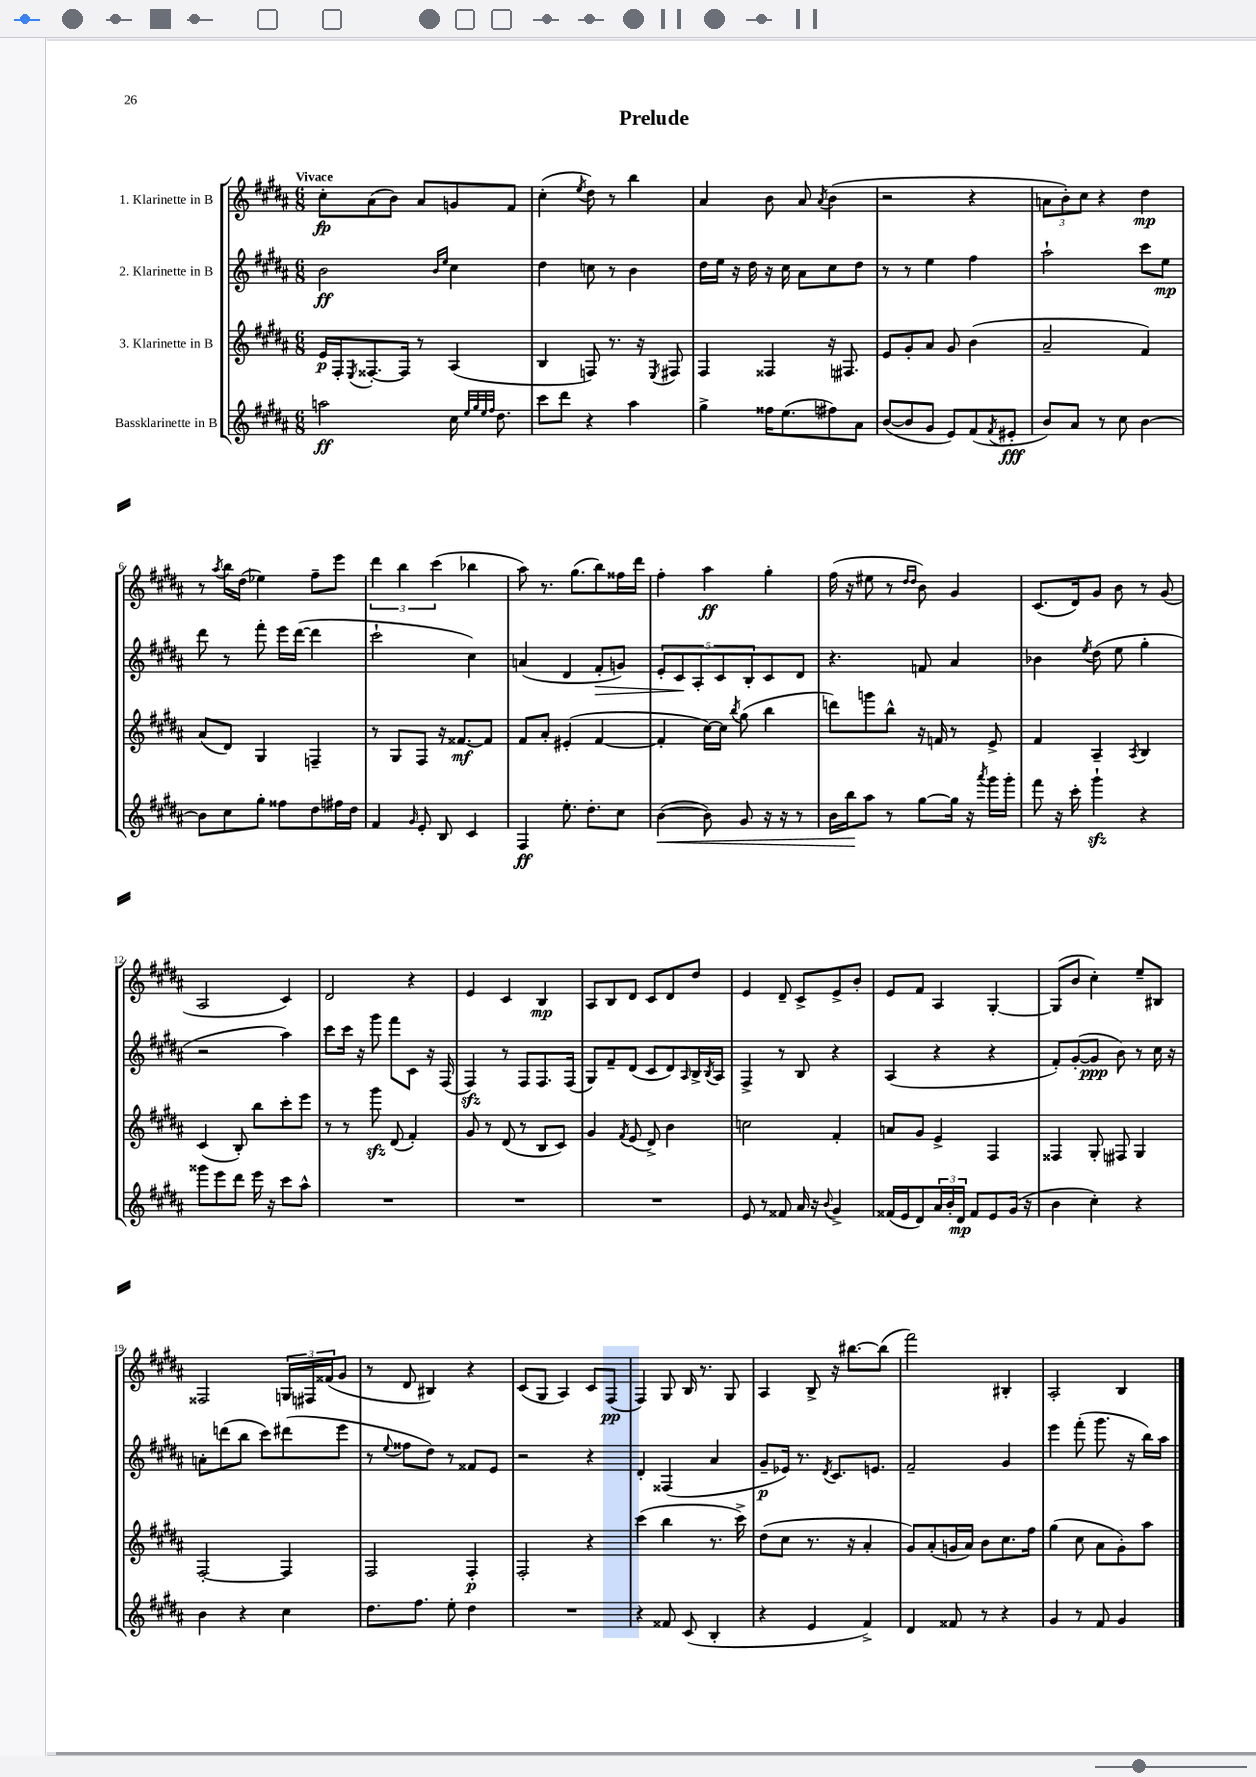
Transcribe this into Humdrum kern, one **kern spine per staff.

**kern	**kern	**kern	**kern
*staff4	*staff3	*staff2	*staff1
*clefG2	*clefG2	*clefG2	*clefG2
*k[f#c#g#d#a#]	*k[f#c#g#d#a#]	*k[f#c#g#d#a#]	*k[f#c#g#d#a#]
*M6/8	*M6/8	*M6/8	*M6/8
2aa	16e	2b	8cc#'
.	16F#'	.	.
.	8qE	.	.
.	[8.F##'	.	(8a#
.	.	.	8b)
.	16F##]	.	.
.	8r	.	8a#
.	.	16qqb	.
.	.	16qqee	.
16cc#	(4A#	4cc#	8g
32qqee	.	.	.
32qqgg#	.	.	.
32qqee	.	.	.
32qqff#	.	.	.
8.dd#	.	.	.
.	.	.	8f#
=	=	=	=
8ccc#	4B	4dd#	(4cc#'
8ddd#	.	.	.
.	.	.	8qee
4r	8F)	8cc	8dd#)
.	8.r	8r	8r
4aa#	.	4b	4bb
.	16r	.	.
.	8qE	.	.
.	8F#	.	.
=	=	=	=
4gg#^	4F#	16dd#	4a#
.	.	16ee	.
.	.	16r	.
.	.	16dd#	.
16ff##	4F##	16r	8b
(8.ee	.	16cc#	.
.	.	8a#	8a#
.	.	.	8qa#
8ff#)	16r	8cc#	(4b
.	8.F#	.	.
8a#	.	8dd#	.
=	=	=	=
([8b	8e	8r	2r
8b]	8g#'	8r	.
8g#	8a#	4ee	.
8e)	8g#	.	.
(8f#	(4b	4ff#	4r
8qf#	.	.	.
8e#'	.	.	.
=	=	=	=
8b)	2a#~	2aa#`	12a
.	.	.	12b')
8a#	.	.	.
.	.	.	12cc#
8r	.	.	4r
8cc#	.	.	.
[4b	4f#)	8ccc#	4dd#
.	.	8ee	.
=	=	=	=
8b]	(8a#	8ddd#	8r
.	.	.	8qaa#
8cc#	8d#)	8r	16bb
.	.	.	(16dd#
8gg#'	4G#	8fff#'	4ee-)
8ff##	.	16eee	.
.	.	([16ddd#	.
8dd#	4F~	4ddd#]	8ff#~
16ff#	.	.	8eee
16dd#	.	.	.
=	=	=	=
4f#	8r	2ccc#`	6ddd#
.	8G#	.	.
.	.	.	6bb
16qqg#	.	.	.
8e'	8F#	.	.
.	.	.	(6ccc#
8B	16r	.	.
.	[8.f##	.	.
4c#	.	4cc#)	4bb-
.	8f##]	.	.
=	=	=	=
4F#	8f#	(4a	8aa#)
.	8a#'	.	8.r
8.ee'	(4e#'	4d#	.
.	.	.	(8.gg#
8.dd#'	.	.	.
.	[4f#	8f#'	8bb)
8cc#	.	8g)	16ff##
.	.	.	16ddd#
=	=	=	=
([4b	4f#']	10e'	4ff#'
.	.	10c#	.
.	.	10A#'	.
8b])	[16cc#)	.	4aa#
.	.	10c#	.
.	16cc#]	.	.
.	8qbb	.	.
8g#	(8gg#	.	.
.	.	10B'	.
16r	4bb	8c#	4gg#'
16r	.	.	.
8r	.	8d#	.
=	=	=	=
16b	8ddd)	4.r	(16ff#
16bb	.	.	16r
8aa#	8ggg	.	8ee#
8r	8bb^^	.	8r
.	.	.	16qqdd#
.	.	.	16qqdd#
[8gg#	16r	8f	8b)
.	16f	.	.
16gg#]	8r	4a#	4g#
16r	.	.	.
8qaaa#	.	.	.
16ggg#	8e^	.	.
16ggg#'	.	.	.
=	=	=	=
8fff#	4f#	4b-	(8.c#
16r	.	.	.
16ccc#'	.	.	16d#)
.	.	8qee	.
4ggg#`	4A#~	(8dd#	8g#
.	.	8ee	8b
.	8qA#	.	.
4r	4B	4gg#'	8r
.	.	.	(8g#
=	=	=	=
8ggg##	(4c#	2r	2A#
8eee	.	.	.
8ddd#	8B')	.	.
16eee	8bb	.	.
16r	.	.	.
8ccc#	8ccc#'	4aa#)	4c#)
8aa#^^	8eee	.	.
=	=	=	=
2.r	8r	8ccc#	2d#
.	8r	16ccc#	.
.	.	16r	.
.	8ggg#	8ggg#	.
.	(8d#	8fff#	.
.	4f#')	8c#	4r
.	.	16r	.
.	.	(16F#	.
=	=	=	=
2.r	8g#	4F#)	4e
.	8r	.	.
.	(8d#	8r	4c#
.	8r	8F#	.
.	8B	8.F#	4B
.	8c#)	.	.
.	.	(16F#	.
=	=	=	=
2.r	4g#	8G#)	8A#
.	.	8f#~	8B
.	8qf#	.	.
.	(8e	(8d#	8d#
.	8d#^)	8c#	8c#
.	4b	8d#)	8d#
.	.	16qqA#	.
.	.	16B^	8dd#
.	.	8qB	.
.	.	16A#	.
=	=	=	=
8e	2cc	4F#^	4e
8r	.	.	.
8f##	.	8r	8d#~
16a#	.	8B	8c#^
16r	.	.	.
8qqb	.	.	.
4g#^	4f#'	4r	8e^
.	.	.	8b'
=	=	=	=
(16f##	8a	(4A#	8e
16e	.	.	.
8d#)	8g#	.	8f#
24a#	4e^	4r	4A#
24b'	.	.	.
24d#	.	.	.
8f##	.	.	.
8e	4F#	4r	[4G#'
(16g#	.	.	.
16r	.	.	.
=	=	=	=
4b	4F##	8f#')	(8G#]
.	.	([8g#'	8b
4cc#')	8G#'	8g#]	4cc#')
.	8F#	8b)	.
4r	4G#	8r	8ee~
.	.	16cc#	8B#
.	.	16r	.
=	=	=	=
4b	[2F#'	8a'	2F##
.	.	(8ddd	.
4r	.	8bb	.
.	.	8ccc#)	.
4cc#	4F#]	(8ddd#	24G
.	.	.	24F#
.	.	.	(24f##
.	.	8eee	8g#
=	=	=	=
8.dd#	2F#	8r	8r
.	.	8qqee	.
.	.	8ff##	8d#
8.ff#	.	.	.
.	.	8dd#)	4B#)
8ee'	.	8r	.
4dd#	4F#'	8f##	4r
.	.	8e	.
=	=	=	=
2.r	2F#'	2r	(8c#
.	.	.	8G#
.	.	.	4A#)
.	4r	4r	8c#
.	.	.	(8F#
=	=	=	=
4r	(4ccc#	4d#'	4F#)
8f##	4bb	(4F##	8G#
(8c#	.	.	16B
.	.	.	8.r
4B'	8.r	4a#	.
.	.	.	8G#
.	16ccc#^)	.	.
=	=	=	=
4r	(8dd#	8g#~	4A#
.	8cc#	16e-)	.
.	.	8.r	.
4e	8.r	.	8B^
.	.	8qd#	.
.	.	8.c#	16r
.	16r	.	[8.bb#
4f#^)	4a#'	.	.
.	.	8.e	.
.	.	.	(8bb#]
=	=	=	=
4d#	8g#)	2f#~	2fff#)
.	(8a#'	.	.
8f##	16g	.	.
.	16a#)	.	.
8r	8b	.	.
4r	8.cc#	4g#	4B#'
.	16ff#	.	.
=	=	=	=
4g#	(4gg#	4eee	2A#'
8r	8cc#	(8fff#'	.
8f#	8a#	8.ggg#	.
4g#	8g#')	.	4B
.	.	16r	.
.	8aa#	16bb)	.
.	.	16aa#	.
==	==	==	==
*-	*-	*-	*-
